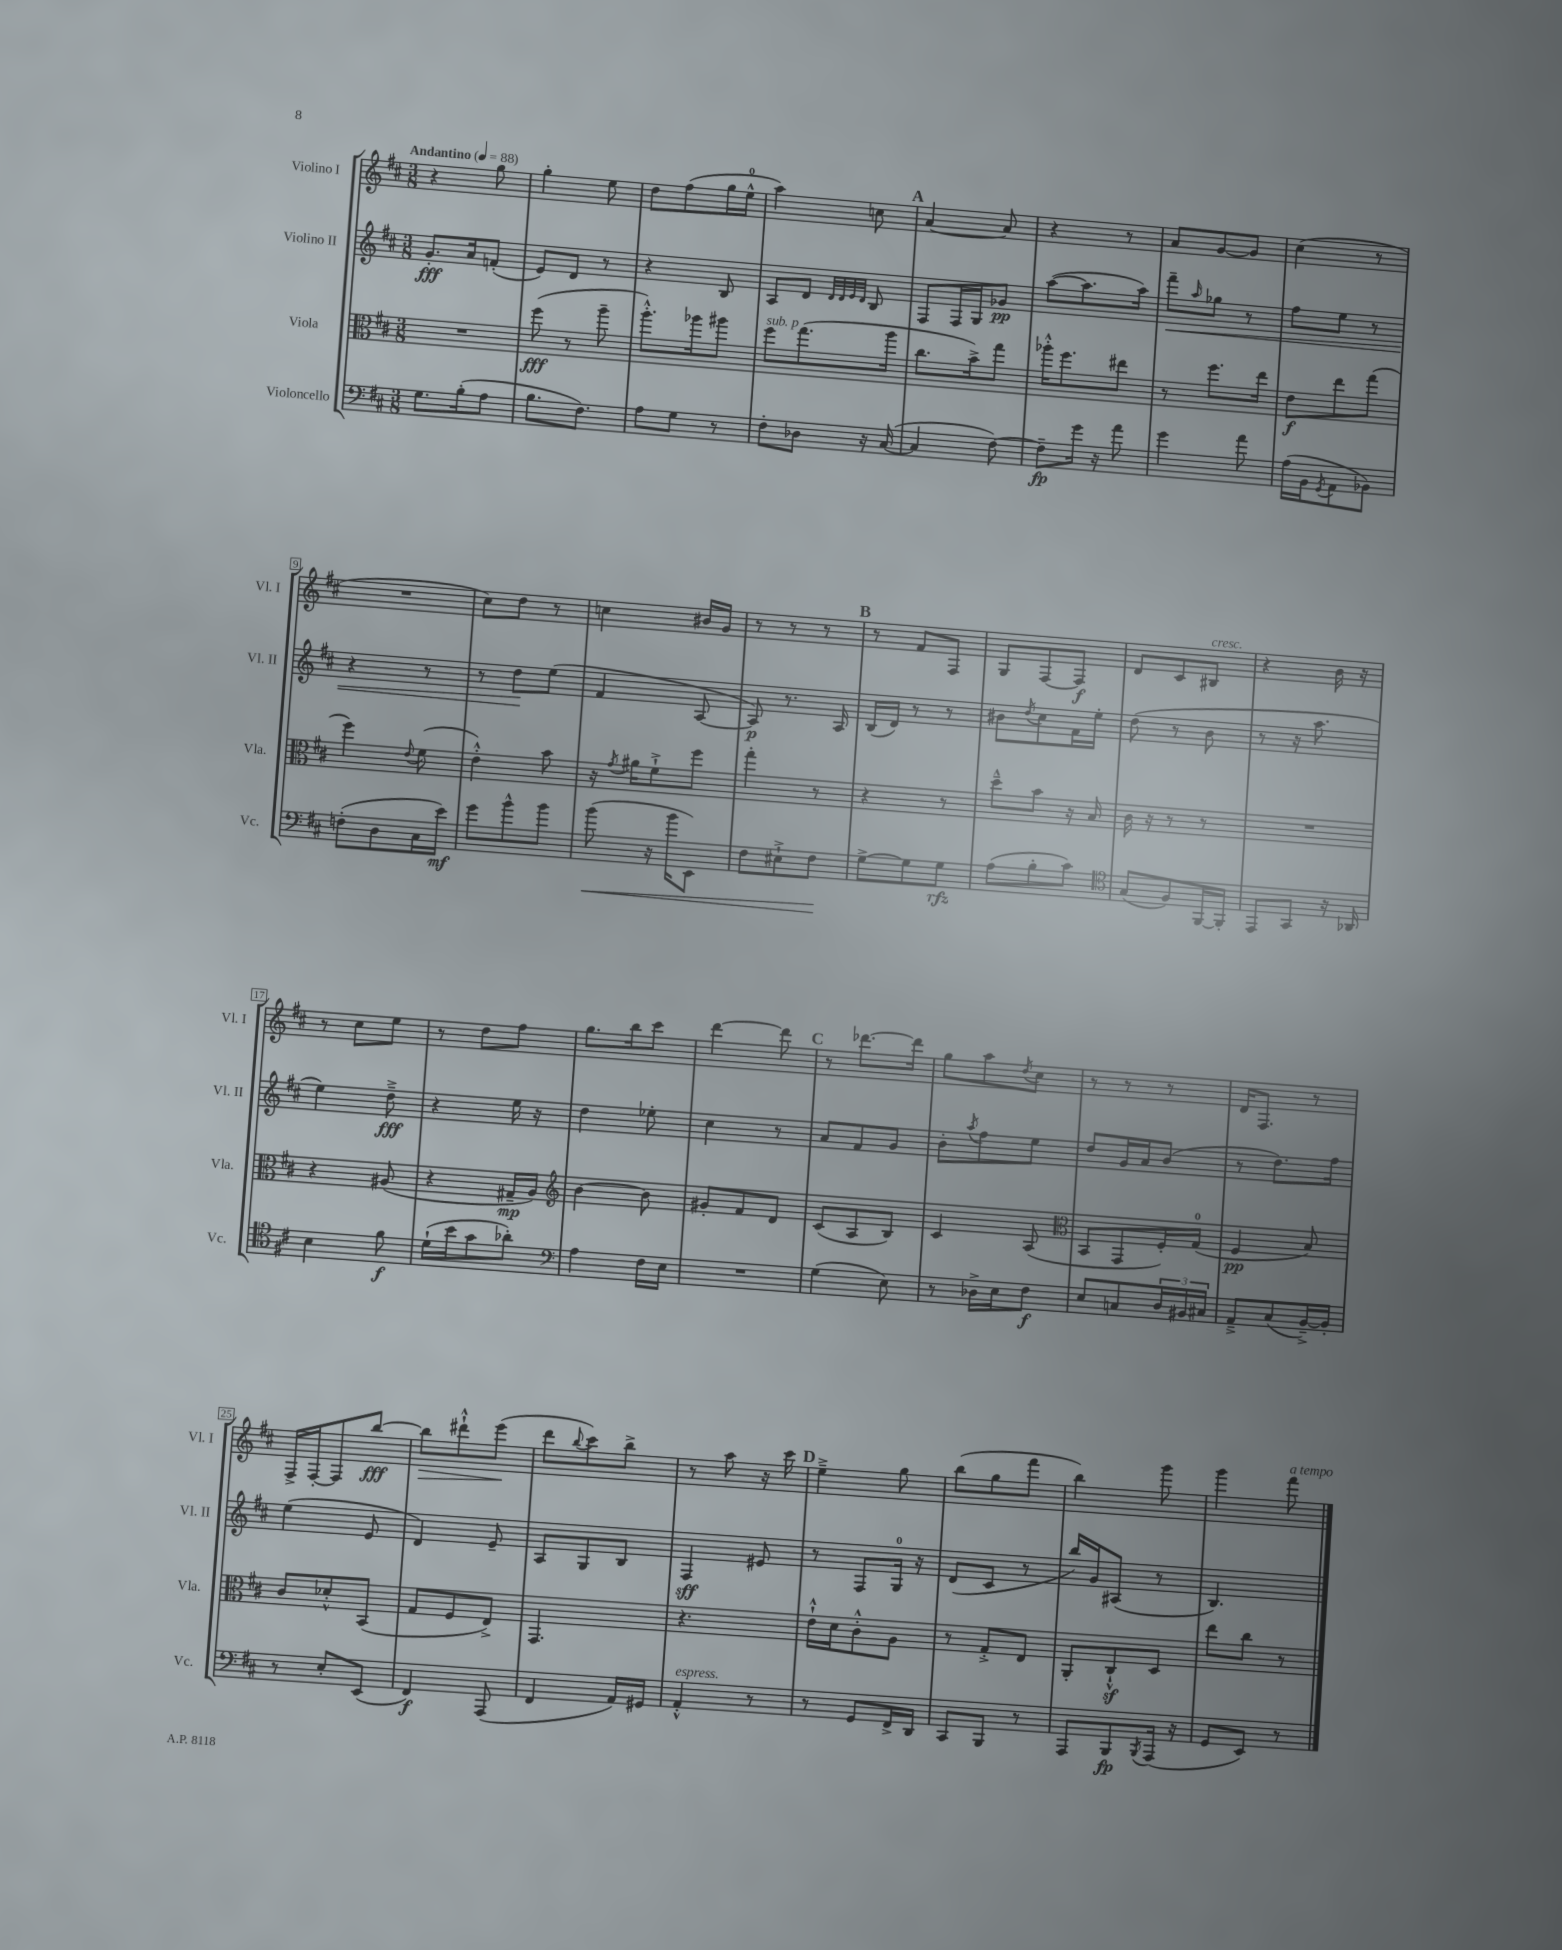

**kern	**dynam	**kern	**dynam	**kern	**dynam	**kern	**dynam
*part4	*part4	*part3	*part3	*part2	*part2	*part1	*part1
*staff4	*staff4	*staff3	*staff3	*staff2	*staff2	*staff1	*staff1
*I"Violoncello	*	*I"Viola	*	*I"Violino II	*	*I"Violino I	*
*I'Vc.	*	*I'Vla.	*	*I'Vl. II	*	*I'Vl. I	*
*clefF4	*	*clefC3	*	*clefG2	*	*clefG2	*
*k[f#c#]	*	*k[f#c#]	*	*k[f#c#]	*	*k[f#c#]	*
*M3/8	*	*M3/8	*	*M3/8	*	*M3/8	*
*MM88	*	*MM88	*	*MM88	*	*MM88	*
=1	=1	=1	=1	=1	=1	=1	=1
!	!	!	!	!	!	!LO:TX:a:B:t=Andantino	!
8.G\L	.	4.r	.	8.g'/L	fff	4r	.
(16B'\k	.	.	.	16a/k	.	.	.
8A\J	.	.	.	(8fn'/J	.	8gg\	.
=2	=2	=2	=2	=2	=2	=2	=2
8.B\L	.	(8ff#\	fff	8e/L)	.	4gg'\	.
.	.	8r	.	8d/J	.	.	.
8.F#\J)	.	.	.	.	.	.	.
.	.	8aa~\	.	8r	.	8ee\	.
=3	=3	=3	=3	=3	=3	=3	=3
8A\L	.	8.aa'^^\L)	.	4r	.	8dd\L	.
8G\J	.	.	.	.	.	(8ff#\	.
.	.	16aa-X\k	.	.	.	.	.
8r	.	8aa#X\J	.	8B/	.	16gg\L	.
.	.	.	.	.	.	16ee^^\JJ	.
=4	=4	=4	=4	=4	=4	=4	=4
!	!	!LO:TX:a:i:t=sub. p	!	!	!	!	!
8F#'\L	.	8ff#\L	.	8A/L	.	4aa\)	.
8D-X\J	.	(8.gg\	.	8d/J	.	.	.
.	.	.	.	32qqd/LLL	.	.	.
.	.	.	.	32qqd/	.	.	.
.	.	.	.	32qqe/	.	.	.
.	.	.	.	32qqd/JJJ	.	.	.
16r	.	.	.	8B/	.	8ccn\	.
([16C#/	.	16aa\Jk	.	.	.	.	.
!!LO:REH:place=s1:t=A
=5	=5	=5	=5	=5	=5	=5	=5
4C#/]	.	8.cc#\L	.	8F#/L	.	[4a/	.
.	.	.	.	16F#/L	.	.	.
.	.	16b^\k)	.	16G/J	.	.	.
[8F#\)	.	8gg\J	.	8g-X/J	pp	8a/]	.
=6	=6	=6	=6	=6	=6	=6	=6
8F#~\L]	fp	16aa-X'^^\KL	.	([8aa\L	.	4r	.
.	.	8.ff#\	.	.	.	.	.
16g\Jk	.	.	.	8.aa\]	.	.	.
16r	.	.	.	.	.	.	.
8a\	.	8ee#X\J	.	.	.	8r	.
.	.	.	.	16aa\Jk)	.	.	.
=7	=7	=7	=7	=7	=7	=7	=7
!	!	!	!	!	!LO:HP:b	!	!
4g\	.	8r	.	8fff#~\L	<	8a/L	.
.	.	.	.	16qqaa/	.	.	.
.	.	8.ff#\L	.	8gg-X\J	.	[8g/	.
8a\	.	.	.	8r	.	8g/J]	.
.	.	16ee\Jk	.	.	.	.	.
=8	=8	=8	=8	=8	=8	=8	=8
(16A\LL	.	8e\L	f	8ff#\L	.	(4cc#\	.
16BB\J	.	.	.	.	.	.	.
8qGG/	.	.	.	.	.	.	.
8AA\	.	8ee\	.	8ee\J	.	.	.
8BB-X\J)	.	(8gg\J	.	8r	.	8r	.
!!LO:LB:g=z
=9	=9	=9	=9	=9	=9	=9	=9
(8Fn'\L	.	4ff#\)	.	4r	.	4.r	.
8D\	.	.	.	.	.	.	.
.	.	8qqe/	.	.	.	.	.
16C#\L	.	(8f#\	.	8r	.	.	.
16e\JJ)	mf	.	.	.	.	.	.
=10	=10	=10	=10	=10	=10	=10	=10
8g\L	.	4e'^^\)	.	8r	.	8cc#\L)	.
8b^^\	.	.	.	8dd\L	.	8dd\J	.
8b\J	.	8b\	.	(8ee\J	[	8r	.
=11	=11	=11	=11	=11	=11	=11	=11
!	!LO:HP:b	!	!	!	!	!	!
(8b\	<	16r	.	4f#/	.	4ccn\	.
.	.	8qg/	.	.	.	.	.
.	.	16a#X\KL	.	.	.	.	.
16r	.	8f#`^\	.	.	.	.	.
16b\KL	.	.	.	.	.	.	.
8EE\J)	.	8ff#\J	.	[8A/	.	16b#X/LL	.
.	.	.	.	.	.	16g/JJ	.
=12	=12	=12	=12	=12	=12	=12	=12
8F#\L	.	4gg'\	.	8A/])	p	8r	.
8E#X`^\	.	.	.	8.r	.	8r	.
8F#\J	.	8r	.	.	.	8r	.
.	.	.	.	16A/	.	.	.
.	[	.	.	.	.	.	.
!!LO:REH:place=s1:t=B
=13	=13	=13	=13	=13	=13	=13	=13
[8G^\L	.	4r	.	(16B/LL	.	8r	.
.	.	.	.	16d/JJ)	.	.	.
8G\]	.	.	.	8r	.	8f#/L	.
8G\J	rfz	8r	.	8r	.	8F#/J	.
=14	=14	=14	=14	=14	=14	=14	=14
(8A\L	.	8dd~^^\L	.	8b#X\L	.	8G/L	.
.	.	.	.	8qdd/	.	.	.
8B'\	.	8b\J	.	8cc#\	.	[8F#/	.
8c#\J)	.	16r	.	16f#\L	.	8F#/J]	f
.	.	16B/	.	16ee'\JJ	.	.	.
=15	=15	=15	=15	=15	=15	=15	=15
*clefC4	*	*	*	*	*	*	*
(8G/L	.	16c#\	.	(8dd\	.	8d/L	.
.	.	16r	.	.	.	.	.
8F#/)	.	8r	.	8r	.	8c#/	.
!	!	!	!	!	!	!LO:TX:a:i:t=cresc.	!
[16FF#/L	.	8r	.	8b\	.	8B#X/J	.
16FF#'/JJ]	.	.	.	.	.	.	.
=16	=16	=16	=16	=16	=16	=16	=16
8EE/L	.	4.r	.	8r	.	4r	.
8GG/J	.	.	.	16r	.	.	.
.	.	.	.	8.aa\	.	.	.
16r	.	.	.	.	.	16b\	.
16AA-X/	.	.	.	.	.	16r	.
!!LO:LB:g=z
=17	=17	=17	=17	=17	=17	=17	=17
4B\	.	4r	.	4ee\)	.	8r	.
.	.	.	.	.	.	8cc#\L	.
8f#\	f	(8A#X/	.	8dd~^\	fff	8ee\J	.
=18	=18	=18	=18	=18	=18	=18	=18
(16d`\LL	.	4r	.	4r	.	8r	.
16b\J	.	.	.	.	.	.	.
8g\	.	.	.	.	.	8dd\L	.
8a-X'\J)	.	16G#X~/LL	mp	16ee\	.	8ff#\J	.
.	.	16A/JJ)	.	16r	.	.	.
=19	=19	=19	=19	=19	=19	=19	=19
*clefF4	*	*clefG2	*	*	*	*	*
4A\	.	[4b\	.	4dd\	.	8.gg\L	.
.	.	.	.	.	.	16bb\k	.
16F#\LL	.	8b\]	.	8ee-X'\	.	8ccc#\J	.
16E\JJ	.	.	.	.	.	.	.
=20	=20	=20	=20	=20	=20	=20	=20
4.r	.	8g#X'/L	.	4cc#\	.	[4ddd\	.
.	.	8f#/	.	.	.	.	.
.	.	8d/J	.	8r	.	8ddd\]	.
!!LO:REH:place=s1:t=C
=21	=21	=21	=21	=21	=21	=21	=21
(4G\	.	(8c#/L	.	8a/L	.	8r	.
.	.	8A/	.	8f#/	.	[8.ddd-X\L	.
8E\)	.	8B/J)	.	8g/J	.	.	.
.	.	.	.	.	.	16ddd-\Jk]	.
=22	=22	=22	=22	=22	=22	=22	=22
8r	.	4c#/	.	8b'\L	.	8gg\L	.
.	.	.	.	8qaa/	.	.	.
16D-X^\LL	.	.	.	8ff#\	.	8aa\	.
16E\J	.	.	.	.	.	.	.
.	.	.	.	.	.	8qdd/	.
8F#\J	f	(8A/	.	8ee\J	.	8cc#\J	.
=23	=23	=23	=23	=23	=23	=23	=23
*	*	*clefC3	*	*	*	*	*
8E/L	.	8BB/L	.	8dd/L	.	8r	.
8Cn/	.	8GG/	.	16g/L	.	8r	.
.	.	.	.	16a/J	.	.	.
24D/L	.	16F#'/L)	.	(8b/J	.	8r	.
24BB#X/	.	.	.	.	.	.	.
.	.	(16G/JJ	.	.	.	.	.
24C#X/JJ	.	.	.	.	.	.	.
=24	=24	=24	=24	=24	=24	=24	=24
8AA~^/L	.	4F#/	pp	8r	.	16d/KL	.
.	.	.	.	.	.	8.F#/J	.
(8C#/	.	.	.	8.dd\L)	.	.	.
[16BB~^/L)	.	8B/)	.	.	.	8r	.
16BB'/JJ]	.	.	.	16ff#\Jk	.	.	.
!!LO:LB:g=z
=25	=25	=25	=25	=25	=25	=25	=25
8r	.	8c#/L	.	(4ee\	.	16F#^/LL	.
.	.	.	.	.	.	[16F#'/J	.
8E'/L	.	8d-X'^^/	.	.	.	8F#/]	.
(8EE/J	.	(8BB/J	.	8e/	.	[8bb/J	fff
=26	=26	=26	=26	=26	=26	=26	=26
!	!	!	!	!	!	!	!LO:HP:b
4FF#/)	f	8G/L	.	4d/)	.	8bb\L]	>
.	.	8F#/	.	.	.	8ddd#X`^^\	.
(8AAA/	.	8E^/J)	.	8e~/	.	(8eee\J	.
.	.	.	.	.	.	.	]
=27	=27	=27	=27	=27	=27	=27	=27
4FF#/	.	4.GG/	.	8A/L	.	8ddd\L	.
.	.	.	.	.	.	8qqbb/	.
.	.	.	.	8G/	.	8ccc#\)	.
16AA/LL)	.	.	.	8B/J	.	8bb^\J	.
16GG#X/JJ	.	.	.	.	.	.	.
=28	=28	=28	=28	=28	=28	=28	=28
!LO:TX:a:i:t=espress.	!	!	!	!	!	!	!
4AA'^^/	.	4.r	.	4F#/	sff	8r	.
.	.	.	.	.	.	8aa\	.
8r	.	.	.	8e#X/	.	16r	.
.	.	.	.	.	.	16ccc#\	.
!!LO:REH:place=s1:t=D
=29	=29	=29	=29	=29	=29	=29	=29
8r	.	16e`^^\LL	.	8r	.	4ee~^\	.
.	.	16d\J	.	.	.	.	.
8GG/L	.	8c#'^^\	.	8F#/L	.	.	.
16FF#^/L	.	8A\J	.	16G/Jk	.	8gg\	.
16DD/JJ	.	.	.	16r	.	.	.
=30	=30	=30	=30	=30	=30	=30	=30
8CC#/L	.	8r	.	(8d/L	.	(8bb\L	.
8BBB/J	.	8G'^/L	.	8c#/J	.	8gg\	.
8r	.	8E/J	.	8r	.	8fff#\J	.
=31	=31	=31	=31	=31	=31	=31	=31
8AAA/L	.	8AA'/L	.	16bb/LL)	.	4bb\)	.
.	.	.	.	16g/J	.	.	.
8BBB/	fp	8C#z`^^/	.	(8A#X/J	.	.	.
8qBBB/	.	.	.	.	.	.	.
(16AAA/Jk	.	8D/J	.	8r	.	8ggg\	.
16r	.	.	.	.	.	.	.
=32	=32	=32	=32	=32	=32	=32	=32
8GG/L	.	8ee\L	.	4.B/)	.	4ggg\	.
8EE/J)	.	8cc#\J	.	.	.	.	.
!	!	!	!	!	!	!LO:TX:a:i:t=a tempo	!
8r	.	8r	.	.	.	8fff#\	.
==	==	==	==	==	==	==	==
*-	*-	*-	*-	*-	*-	*-	*-
